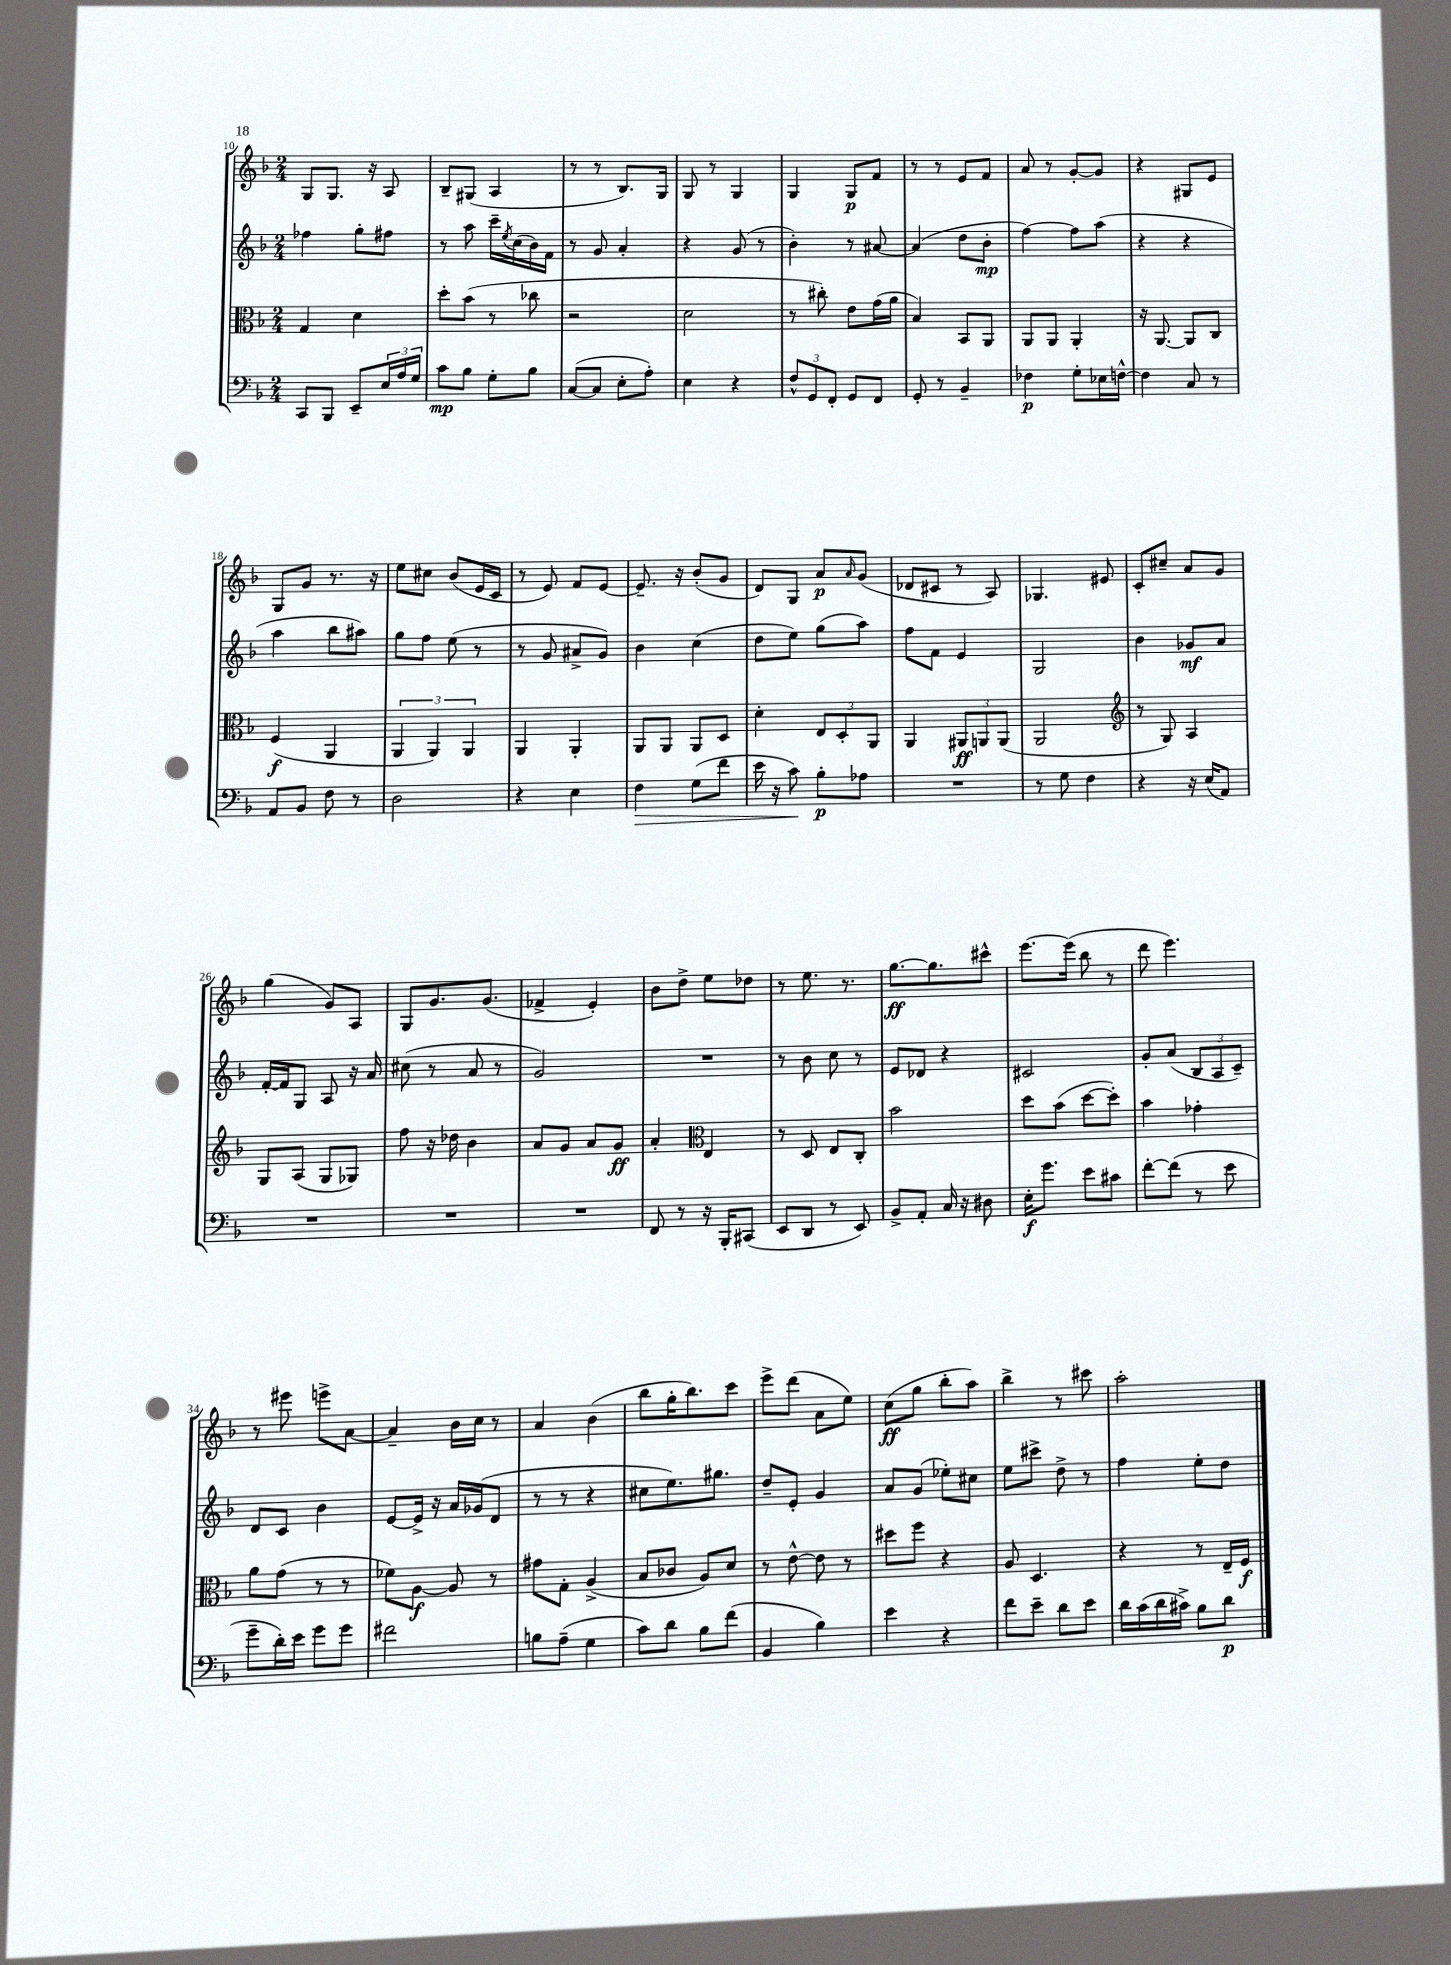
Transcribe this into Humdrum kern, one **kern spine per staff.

**kern	**kern	**kern	**kern
*staff4	*staff3	*staff2	*staff1
*clefF4	*clefC3	*clefG2	*clefG2
*k[b-]	*k[b-]	*k[b-]	*k[b-]
*M2/4	*M2/4	*M2/4	*M2/4
8CC	4G	4ff-	8G
8BBB-	.	.	8.G
8EE~	4d	8gg'	.
.	.	.	16r
24E	.	8ff#	8A
24A	.	.	.
24G	.	.	.
=	=	=	=
8c	8dd'	8r	8B-~
8B-	(8b-	8aa	(8G#
8G'	8r	16ccc~	4A
.	.	8qee	.
.	.	(16cc	.
8B-	8cc-	16b-)	.
.	.	16f	.
=	=	=	=
([8C	2r	8r	8r
8C]	.	8g	8r
8E'	.	4a'	8.B-)
8A')	.	.	.
.	.	.	16G
=	=	=	=
4E	2d	4r	8G
.	.	.	8r
4r	.	(8g	4G
.	.	8r	.
=	=	=	=
12F^^	8r	4b-')	4G
12GG	.	.	.
.	8cc#')	.	.
12FF'	.	.	.
8GG	8e	8r	8G
8FF	(16g	[8a#	8f
.	16a	.	.
=	=	=	=
8GG'	4B-)	(4a#]	8r
8r	.	.	8r
4BB-~	8BB-	8dd	8e
.	8AA	8b-'	8f
=	=	=	=
4F-	8AA	[4ff)	8a
.	8AA	.	8r
8G'	4AA'	8ff]	[8g'
16E-	.	(8aa	8g]
[16F^^	.	.	.
=	=	=	=
4F]	16r	4r	4r
.	[8.AA	.	.
8C	8AA]	4r	8G#
8r	8C	.	8e
=	=	=	=
8AA	(4F	4aa	8G
8BB-	.	.	8g
8F	4AA	8bb-	8.r
8r	.	8aa#)	.
.	.	.	16r
=	=	=	=
2D	6AA	8gg	8ee
.	.	8ff	8cc#
.	6AA)	.	.
.	.	(8ee	(8b-
.	6AA	.	.
.	.	8r	16e
.	.	.	16c
=	=	=	=
4r	4AA	8r	8r
.	.	8g	8e)
4E	4AA'	8a#^	8f
.	.	8g)	[8e
=	=	=	=
4F	8AA	4b-	8.e~]
.	8AA	.	.
.	.	.	16r
(8G	8AA	(4cc	(8b-'
8f	8D	.	8g
=	=	=	=
16e	4d'	8dd	8d)
16r	.	.	.
8c)	.	8ee)	8G
8B-'	12E	(8gg	8a
.	12D'	.	.
.	.	.	16qqa
8A-	.	8aa)	(8g
.	12AA	.	.
=	=	=	=
2r	4AA	8ff	8d-
.	.	8f	8c#
.	12AA#	4e	8r
.	12AA	.	.
.	.	.	8A)
.	(12AA	.	.
=	=	=	=
8r	2AA	2G	4.G-
8G	.	.	.
4F	.	.	.
.	.	.	8e#
=	=	=	=
*	*clefG2	*	*
4r	8r	4b-	8c'
.	8G)	.	8cc#~
16r	4A	8g-	8a
(16E	.	.	.
8AA)	.	8a	8g
=	=	=	=
2r	8G	[16f'	(4gg
.	.	16f]	.
.	(8A	8G	.
.	8G	8A	8g)
.	8G-)	16r	8A
.	.	16a	.
=	=	=	=
2r	8ff	(8cc#	8G
.	16r	8r	8.g
.	16dd-	.	.
.	4b-	8a	.
.	.	.	(8.g
.	.	8r	.
=	=	=	=
2r	8a	2g)	4f-^
.	8g	.	.
.	8a	.	4e')
.	8g	.	.
=	=	=	=
8FF	4a'	2r	8b-
8r	.	.	8dd^
*	*clefC3	*	*
16r	4E	.	8ee
16BBB-'	.	.	.
(8CC#	.	.	8dd-
=	=	=	=
8EE	8r	8r	8r
8DD	8D	8b-	8.ee
8r	8E	8cc	.
.	.	.	8.r
8EE)	8C'	8r	.
=	=	=	=
8BB-^	2b-	8e	[8.gg
8AA'	.	8d-	.
.	.	.	8.gg]
16C	.	4r	.
16r	.	.	.
8D#	.	.	8ccc#^^
=	=	=	=
16E'	8dd	2c#	[8.eee
8.g	.	.	.
.	(8b-	.	.
.	.	.	(16eee]
8e	[8dd	.	8bb-
8c#	8dd'])	.	8r
=	=	=	=
[8f'	4b-	8g'	8ddd
(8f]	.	(8a	4.eee)
8r	4g-'	12B-	.
.	.	12A	.
8e	.	.	.
.	.	12c~)	.
=	=	=	=
8g~	8a	8d	8r
16d')	(8g	8c	8eee#
16e	.	.	.
8g	8r	4b-	8eee^
8g	8r	.	[8a
=	=	=	=
2f#	8f-)	[8e	4a~]
.	[8A	16e^]	.
.	.	16r	.
.	8A]	16a	16b-
.	.	(16g-	16cc
.	8r	8d	8r
=	=	=	=
8B	8g#	8r	4a
(8A~	8G'	8r	.
4G	(4A^	4r	(4b-
=	=	=	=
8c)	8B-	8cc#	8bb-
8d	8c-	8.ee)	16gg'
.	.	.	8.bb-)
8B-	8A)	.	.
.	.	8.gg#	.
(8f	8d	.	8ccc
=	=	=	=
4BB-	8r	8dd~	8eee^
.	[8e^^	8e'	(8ddd
4B-)	8e]	4g	8a
.	8r	.	8ee)
=	=	=	=
4e	8dd#	8a	(8cc
.	8ff	(8g	8gg
4r	4r	8ee-')	8bb-'
.	.	8cc#	8aa)
=	=	=	=
8f	8A	8ee	4bb-^
8e~	4.D	8ccc#^	.
8d	.	8dd^	8r
8e	.	8r	8ccc#
=	=	=	=
16d	4r	4ff	2aa'
(16c	.	.	.
16d	.	.	.
16c#^)	.	.	.
8B-	8r	8ee'	.
8d	16E~	8dd	.
.	16F	.	.
==	==	==	==
*-	*-	*-	*-
